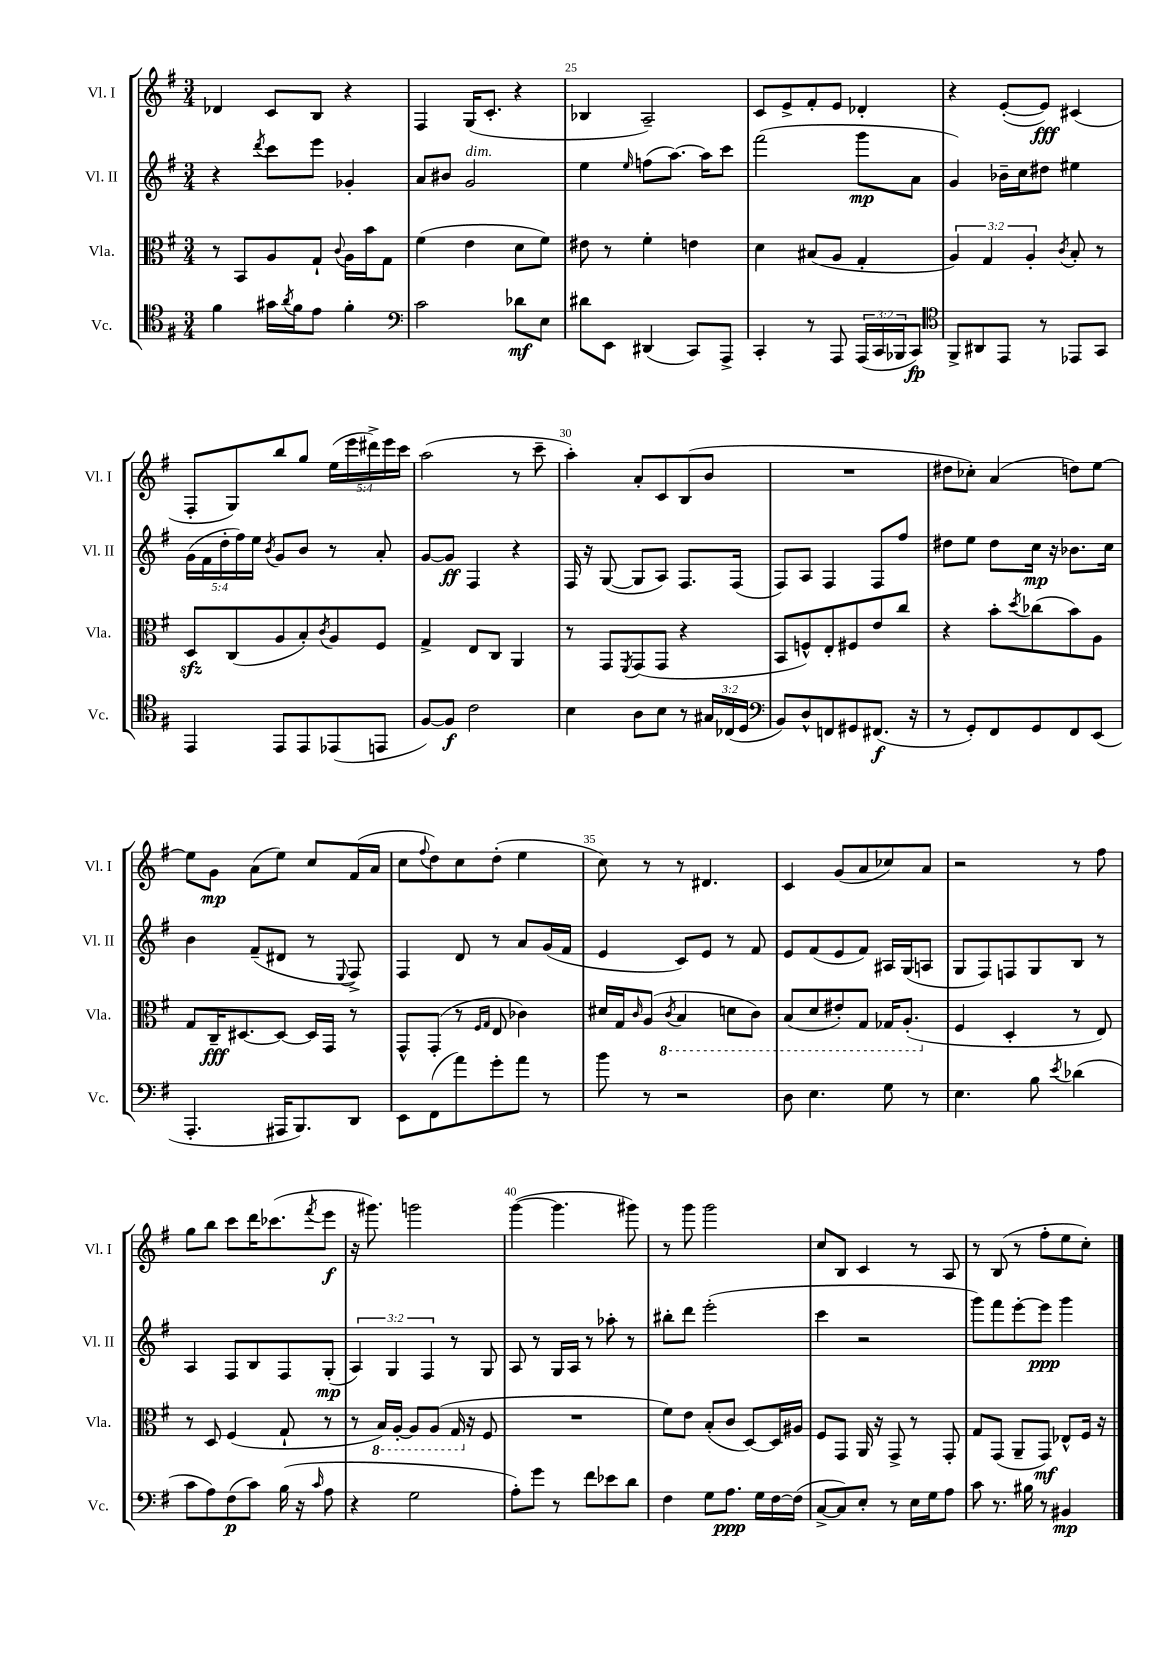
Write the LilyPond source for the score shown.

<<
\new StaffGroup <<
\new Staff = "s0" \with { instrumentName = "Vl. I" shortInstrumentName = "Vl. I" } {
    \clef treble \key g \major \numericTimeSignature \time 3/4 \override Staff.TupletNumber.text = #tuplet-number::calc-fraction-text
    des'4 c'8 b8 r4 |
    fis4 g16( c'8.-. r4 |
    bes4 a2--) |
    c'8 e'8-> fis'8-. e'8 des'4-. |
    r4 e'8~-.( e'8\fff) cis'4( |
    fis8-. g8) b''8 g''8 \tuplet 5/4 { e''16( e'''16 dis'''16->) e'''16 c'''16 } |
    a''2( r8 c'''8-- |
    a''4-.) a'8-. c'8 b8( b'8 |
    R2. |
    dis''8 ces''8-.) a'4( d''8) e''8~ |
    e''8 g'8\mp a'8( e''8) c''8 fis'16( a'16 |
    c''8 \appoggiatura { fis''8 } d''8) c''8 d''8-.( e''4 |
    c''8) r8 r8 dis'4. |
    c'4 g'8( a'8 ces''8) a'8 |
    r2 r8 fis''8 |
    g''8 b''8 c'''8 d'''16 ces'''8.( \acciaccatura { fis'''8 } e'''8\f |
    r16 gis'''8.) g'''2 |
    g'''4~( g'''4. gis'''8) |
    r8 g'''8 g'''2 |
    c''8 b8 c'4 r8 a8 |
    r8 b8( r8 fis''8-. e''8 c''8-.) \bar "|." |
}
\new Staff = "s1" \with { instrumentName = "Vl. II" shortInstrumentName = "Vl. II" } {
    \clef treble \key g \major \numericTimeSignature \time 3/4 \override Staff.TupletNumber.text = #tuplet-number::calc-fraction-text
    r4 \acciaccatura { d'''8 } c'''8 e'''8 ges'4-. |
    a'8 bis'8 g'2^\markup { \italic "dim." } |
    e''4 \grace { e''16 } f''8( a''8.~) a''16 c'''8 |
    fis'''2( g'''8\mp a'8 |
    g'4) bes'16-- c''16 dis''8 eis''4 |
    \tuplet 5/4 { g'16( fis'16 d''16-. fis''16) e''16 } \acciaccatura { b'8 } g'8 b'8 r8 a'8-. |
    g'8~ g'8\ff fis4 r4 |
    fis16 r16 g8~( g8 a8) fis8. fis16( |
    fis8) a8 fis4 fis8 fis''8 |
    dis''8 e''8 dis''8 c''16\mp r16 bes'8. c''16 |
    b'4 fis'8--( dis'8 r8 \appoggiatura { e8 } fis8->) |
    fis4 d'8 r8 a'8 g'16( fis'16 |
    e'4 c'8) e'8 r8 fis'8 |
    e'8 fis'8( e'8 fis'8) ais16 g16( a8 |
    g8 fis8) f8 g8 b8 r8 |
    a4 fis8 b8 fis8 g8-.\mp( |
    \tuplet 3/2 { a4) g4 fis4 } r8 g8 |
    a8 r8 g16 a16 r8 aes''8-. r8 |
    bis''8-. d'''8 e'''2-.( |
    c'''4 r2 |
    g'''8) fis'''8 e'''8~-. e'''8\ppp g'''4 \bar "|." |
}
\new Staff = "s2" \with { instrumentName = "Vla." shortInstrumentName = "Vla." } {
    \clef alto \key g \major \numericTimeSignature \time 3/4 \override Staff.TupletNumber.text = #tuplet-number::calc-fraction-text
    r8 b,8 a8 g8-! \appoggiatura { c'8 } a16 b'16 g8 |
    fis'4( e'4 d'8 fis'8) |
    eis'8 r8 fis'4-. e'4 |
    d'4 bis8( a8 g4-. |
    \tuplet 3/2 { a4) g4 a4-. } \acciaccatura { c'8 } b8-. r8 |
    d8\sfz c8( a8 b8-.) \acciaccatura { c'8 } a8 fis8 |
    g4-> e8 c8 a,4 |
    r8 g,8 \acciaccatura { fis,8 } g,8( g,8 r4 |
    b,8 f8-^) e8-. fis8 e'8 c''8 |
    r4 b'8-. \acciaccatura { d''8 } ces''8( b'8) a8 |
    g8 c16--\fff dis8.~ dis8~ dis16 g,16 r8 |
    g,8-^ g,8-.( r8 \grace { fis16 g16 } e8 ces'4) |
    dis'16 g16 \grace { c'16 } a8( \ottava #-1 \acciaccatura { c8 } b,4 d!8 c8) |
    b,8( d8 eis8-.) g,8 ges,16 a,8.-.( \ottava #0 |
    fis4 d4-. r8 e8) |
    r8 d8 fis4( g8-! r8 |
    r8 \ottava #-1 b,16) a,16~-. a,8 a,8( g,16 \ottava #0 r16 fis8 |
    R2. |
    fis'8) e'8 b8-.( c'8 d8~) d16 ais16 |
    fis8 g,8 a,16 r16 g,8-> r8 g,8-. |
    g8 g,8( a,8-- g,8\mf) ees8-^ fis16 r16 \bar "|." |
}
\new Staff = "s3" \with { instrumentName = "Vc." shortInstrumentName = "Vc." } {
    \clef tenor \key g \major \numericTimeSignature \time 3/4 \override Staff.TupletNumber.text = #tuplet-number::calc-fraction-text
    fis'4 gis'16 \acciaccatura { a'8 } fis'16 e'8 fis'4-. |
    \clef bass c'2 des'8\mf e8 |
    dis'8 e,8 dis,4( c,8) a,,8-> |
    c,4-. r8 a,,8 \tuplet 3/2 { a,,16( c,16 bes,,16 } c,8\fp) |
    \clef tenor fis,8-> ais,8 e,8 r8 ees,8 g,8 |
    e,4 e,8 e,8 ees,8( e,8 |
    fis8~) fis8\f c'2 |
    b4 a8 b8 r8 \tuplet 3/2 { gis16 ces16( d16 } |
    \clef bass b,8) d8-^ f,8 gis,8 fis,8.\f( r16 |
    r8 g,8-.) fis,8 g,8 fis,8 e,8( |
    a,,4.-. ais,,16 b,,8.) d,8 |
    e,8 fis,8( a'8) g'8-. a'8 r8 |
    b'8 r8 r2 |
    d8 e4. g8 r8 |
    e4. b8 \acciaccatura { e'8 } des'4( |
    c'8 a8) fis8\p( c'8) b16( r16 \grace { c'16 } a8 |
    r4 g2 |
    a8-.) g'8 r8 fis'8 ees'8 d'8 |
    fis4 g8 a8.\ppp g16 fis16~ fis16( |
    c8~-> c8) e8-. r8 e16 g16 a8 |
    c'8 r8. bis16 r8 bis,4\mp \bar "|." |
}
>>
>>
\layout { \context { \Score currentBarNumber = #23 \override BarNumber.break-visibility = ##(#f #t #t) barNumberVisibility = #(every-nth-bar-number-visible 5) } }
